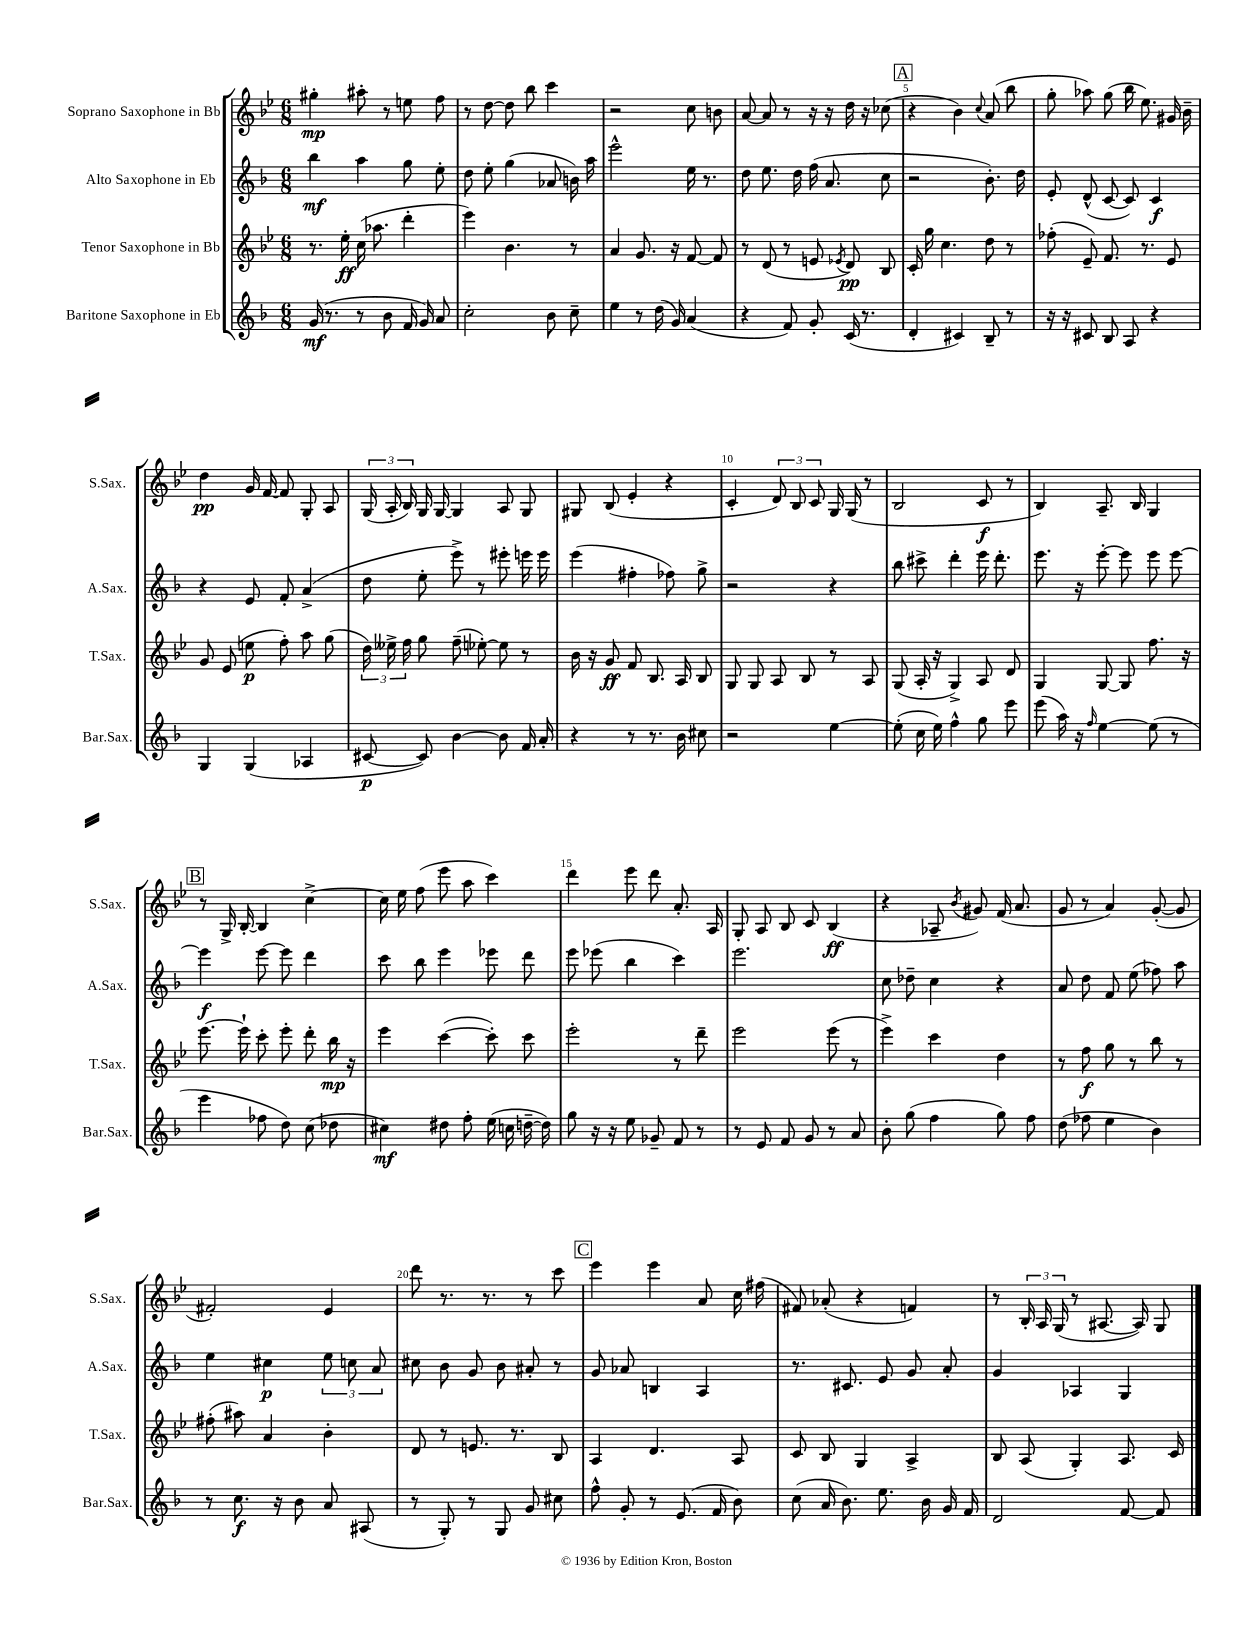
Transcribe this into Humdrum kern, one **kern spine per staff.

**kern	**kern	**kern	**kern
*staff4	*staff3	*staff2	*staff1
*clefG2	*clefG2	*clefG2	*clefG2
*k[b-]	*k[b-e-]	*k[b-]	*k[b-e-]
*M6/8	*M6/8	*M6/8	*M6/8
(16g	8.r	4bb-	4gg#'
8.r	.	.	.
.	16ee-'	.	.
8r	(16cc	4aa	8aa#'
.	8.aa-	.	.
8b-	.	.	8r
16f	4ddd'	8gg	8ee
16g)	.	.	.
8a	.	8ee'	8ff
=	=	=	=
2cc'	4eee-)	8dd	8r
.	.	8ee'	[8dd
.	4.b-	(4gg	8dd]
.	.	.	8bb-
8b-	.	8a-	4ccc
8cc~	8r	16b)	.
.	.	16aa	.
=	=	=	=
4ee	4a	2eee^^	2r
8r	8.g	.	.
(16dd	.	.	.
16g)	16r	.	.
(4a	[8f	16ee	8cc
.	.	8.r	.
.	8f]	.	8b
=	=	=	=
4r	8r	8dd	[8a
.	(8d	8.ee	8a]
8f)	8r	.	8r
.	.	16dd	.
8g'	8e	(16ff	16r
.	.	8.a	16r
.	8qe-	.	.
(16c	8d)	.	16dd
8.r	.	.	16r
.	8B-	8cc	(8cc-
=	=	=	=
4d'	16c'	2r	4r
.	16gg	.	.
.	4.cc	.	.
4c#)	.	.	4b-)
.	.	.	8qqcc
8B-~	8dd	8.b-')	(8a
8r	8r	.	8bb-
.	.	16dd	.
=	=	=	=
16r	(8ff-'	8e'	8gg'
16r	.	.	.
8c#	8e-~)	(8d^^	8aa-)
8B-	8.f	[8c	(8gg
8A	.	8c])	16bb-
.	8.r	.	8.ee-)
4r	.	4c	.
.	8e-	.	16g#
.	.	.	16b-~
=	=	=	=
4G	8g	4r	4dd
.	(8e-	.	.
(4G	8ee	8e	16g
.	.	.	[16f
.	8ff')	8f'	8f]
4A-	8aa	(4a^	8G'
.	(8gg	.	8A
=	=	=	=
[8c#	24dd)	8dd	(24G
.	24ee--^	.	24A'
.	24ff	.	24B-)
8c#])	8gg	8ee'	16G
.	.	.	[16G
[4b-	(8ff~	8eee^)	4G]
.	[8ee-')	8r	.
8b-]	8ee-]	8eee#'	8A
16f	8r	16eee	8G
16a'	.	16eee	.
=	=	=	=
4r	16b-	(4eee	8G#
.	16r	.	.
.	8g	.	(8B-
8r	8f	4ff#'	4e-'
8.r	8.B-	.	.
.	.	8ff-)	4r
16b-	16A	.	.
8cc#	8B-	8gg^	.
=	=	=	=
2r	8G	2r	4c'
.	8G	.	.
.	8A	.	12d)
.	.	.	12B-
.	8B-	.	.
.	.	.	12c
[4ee	8r	4r	16G
.	.	.	(16G
.	8A	.	8r
=	=	=	=
(8ee']	(8G	8bb-	2B-
16cc	16A'	8ccc#^	.
16ee)	16r	.	.
4ff^^	4G^)	4ddd'	.
8gg	8A	16eee	8c
.	.	8.ddd'	.
8eee	8d	.	8r
=	=	=	=
(8eee	4G	8.eee	4B-)
16aa)	.	.	.
16r	.	16r	.
16qqff	.	.	.
[4ee	[8G	[8eee'	8.A~
.	8G]	8eee]	.
.	.	.	16B-
(8ee]	8.ff	8eee	4G
8r	.	[8eee	.
.	16r	.	.
=	=	=	=
4eee	[8.eee-	4eee]	8r
.	.	.	16G^
.	16eee-`]	.	[16B-'
8ff-	8ccc'	[8eee	4B-]
8dd)	8eee-'	8eee]	.
(8cc	8ddd'	4ddd	[4cc^
8dd-	16bb-	.	.
.	16r	.	.
=	=	=	=
4cc#)	4eee-	8ccc	16cc]
.	.	.	16ee-
.	.	8bb-	(8ff
8dd#	([4ccc	4eee	8eee-
8ff'	.	.	8aa
(16ee	8ccc'])	8eee-	4ccc)
16cc	.	.	.
[16dd~	8ccc	8ddd	.
16dd])	.	.	.
=	=	=	=
8gg	2eee-'	8eee	4ddd
16r	.	(8eee-	.
16r	.	.	.
8ee	.	4bb-	8eee-
8g-~	.	.	8ddd
8f	8r	4ccc)	8.a'
8r	8ddd~	.	.
.	.	.	16A
=	=	=	=
8r	2eee-	2.eee	8G'
8e	.	.	8A
8f	.	.	8B-
8g	.	.	8c
8r	(8eee-	.	(4B-
8a	8r	.	.
=	=	=	=
8b-'	4eee-^)	8cc	4r
(8gg	.	8dd-~	.
4ff	4ccc	4cc	8A-~
.	.	.	8qb-
.	.	.	8g#)
8gg)	4dd	4r	(16f
.	.	.	8.a
8ff	.	.	.
=	=	=	=
(8dd	8r	8a	8g
8ff-	8ff	8dd	8r
4ee	8gg	8f	4a)
.	8r	(8ee	.
4b-)	8bb-	8ff-)	([8g'
.	8r	8aa	8g]
=	=	=	=
8r	(8ff#'	4ee	2f#')
8.cc	8aa#)	.	.
.	4a	4cc#	.
16r	.	.	.
8b-	.	.	.
8a	4b-'	12ee	4e-
.	.	12cc	.
(8A#	.	.	.
.	.	12a	.
=	=	=	=
8r	8d	8cc#	8ddd
8G')	8r	8b-	8.r
8r	8.e	8g	.
.	.	.	8.r
8G	.	8b-	.
.	8.r	.	.
8g	.	8a#'	8r
8cc#	8B-	8r	8ccc
=	=	=	=
8ff^^	4A	8g	4eee-
8g'	.	8a-	.
8r	4.d	4B	4eee-
(8.e	.	.	.
.	.	4A	8a
16f	.	.	.
8b-)	8A	.	16cc
.	.	.	(16ff#
=	=	=	=
(8cc	8c	8.r	8f#)
16a	8B-	.	(8a-'
8.b-)	.	8.c#	.
.	4G	.	4r
8.ee	.	8e	.
.	4A^	8g	4f)
16b-	.	.	.
16g	.	8a'	.
16f	.	.	.
=	=	=	=
2d	8B-	4g	8r
.	(8A	.	24B-'
.	.	.	24A
.	.	.	(24G
.	4G')	4A-	8r
.	.	.	[8.A#
[8f	8.A	4G	.
.	.	.	16A#])
8f]	.	.	8G
.	16c	.	.
==	==	==	==
*-	*-	*-	*-
